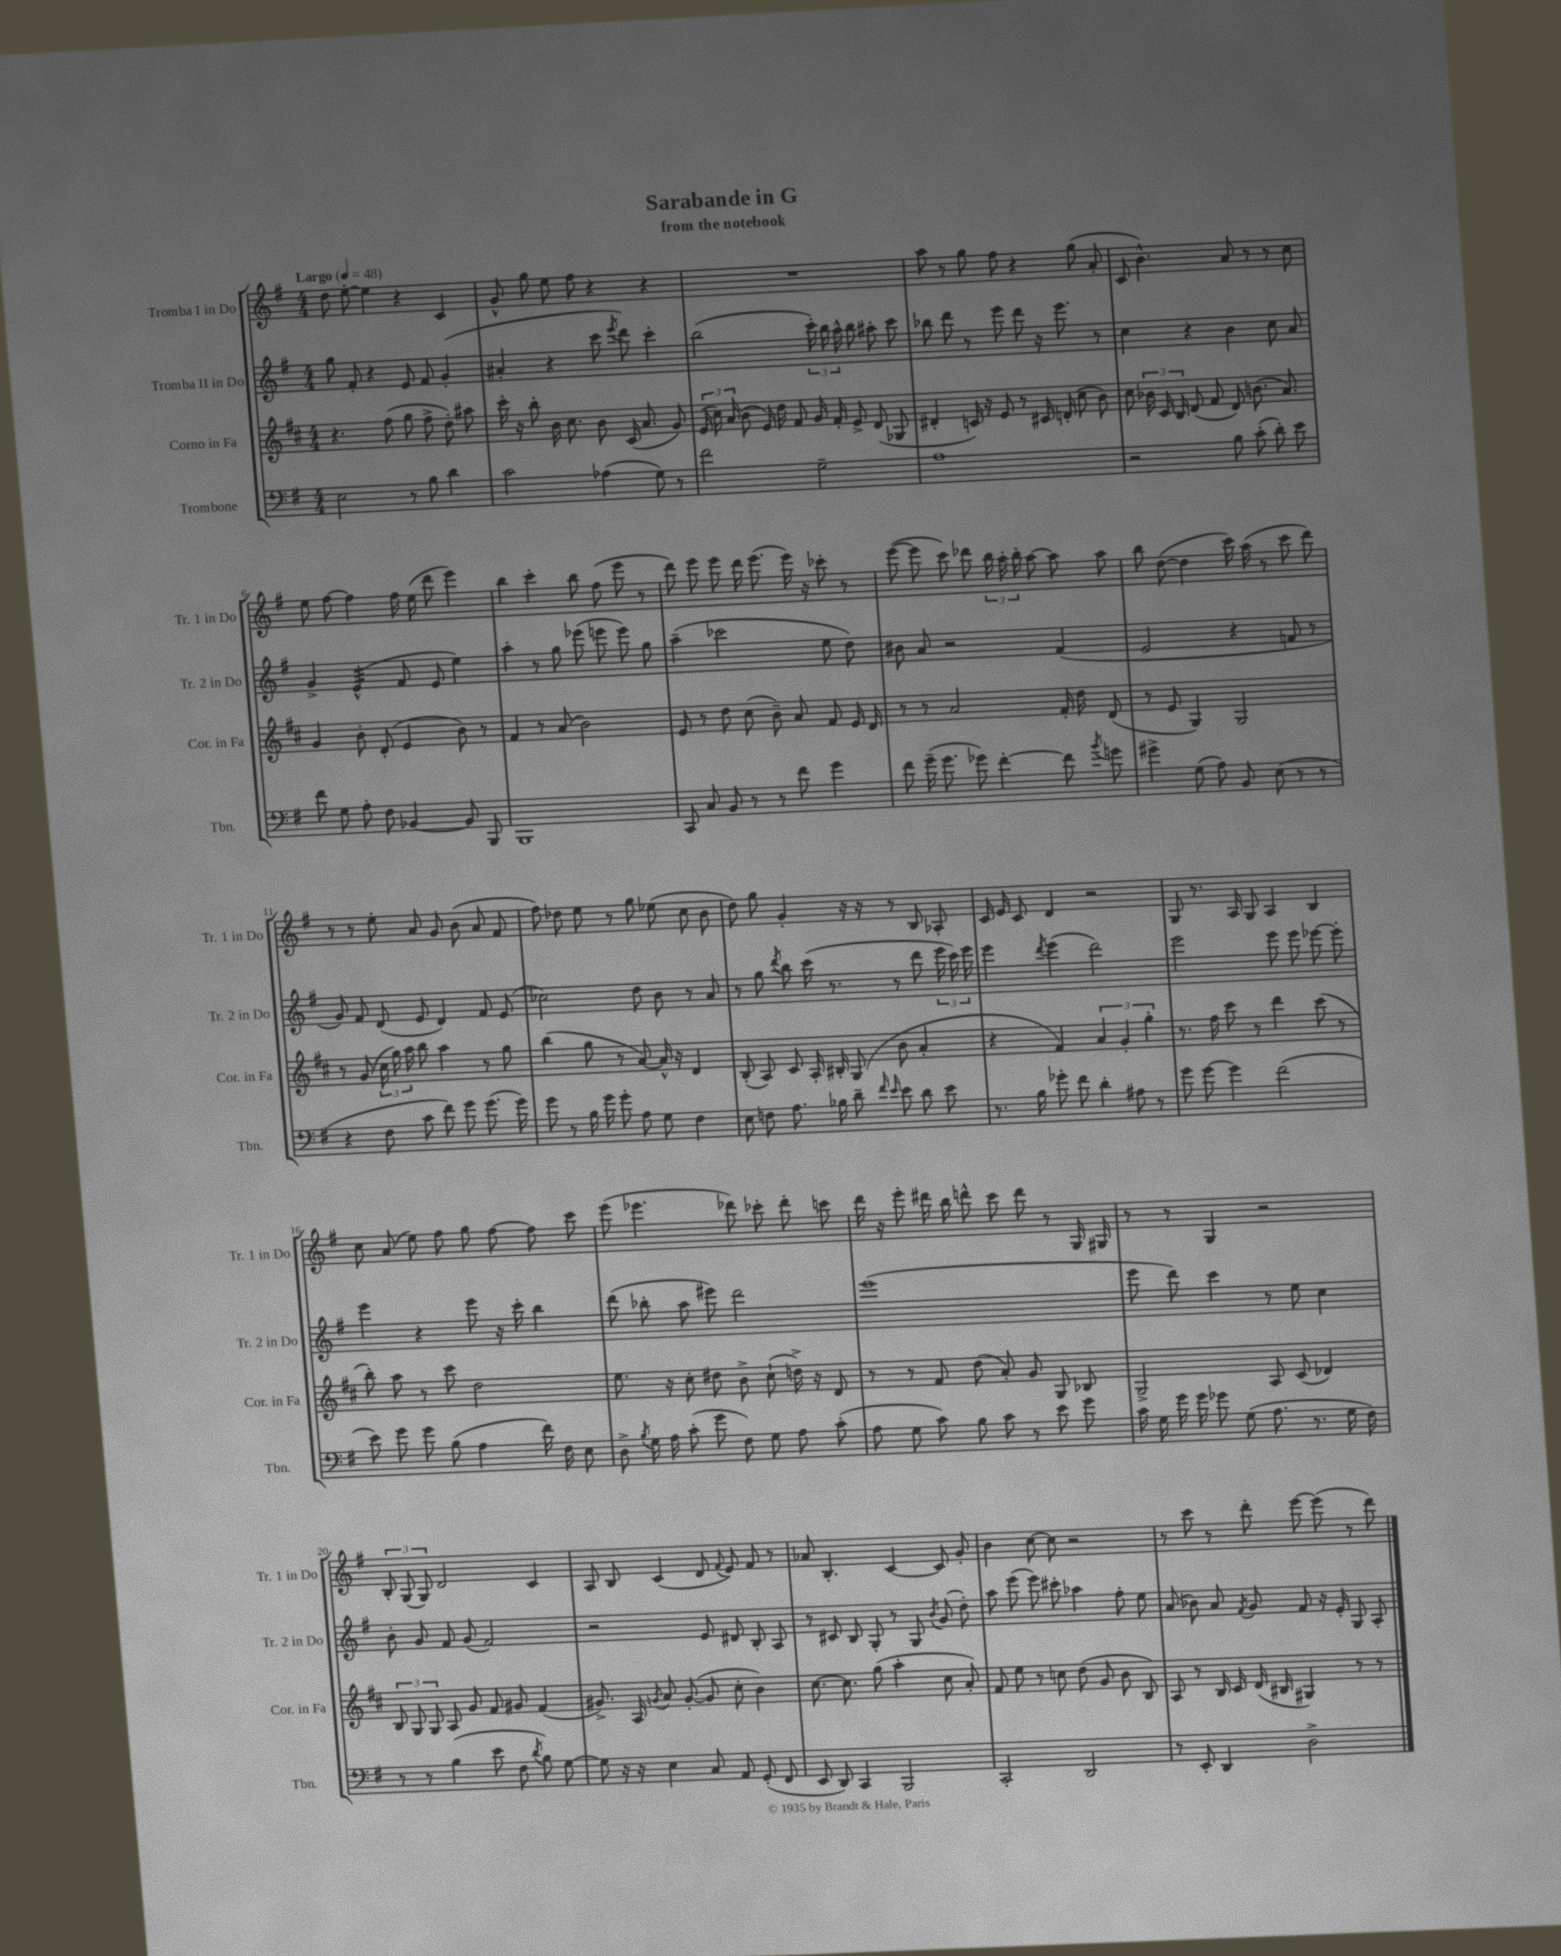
\header { title = "Sarabande in G" subtitle = "from the notebook" }
<<
\new StaffGroup <<
\new Staff = "s0" \with { instrumentName = "Tromba I in Do" shortInstrumentName = "Tr. 1 in Do" } {
    \clef treble \key g \major \numericTimeSignature \time 4/4 \tempo "Largo" 4 = 48
    \autoBeamOff d''8 e''8~-. e''4 r4 c'4 |
    g'8-^ g''8 e''8 fis''8 r4 r4 |
    R1 |
    a''8 r8 g''8 fis''8 r4 g''8( a'8-. |
    c'8 b'4.-^) a'8 r8 r8 c''8 |
    e''8 fis''8~ fis''4 fis''16 e''16( d'''8 e'''4) |
    b''4 c'''4-. b''8 fis''8( e'''8 r8 |
    d'''8) e'''8 e'''8 d'''16 e'''8.( e'''16) r16 ces'''8-. r8 |
    e'''8~( e'''8 c'''8) des'''8 \tuplet 3/2 { b''16 a''16-. b''16-. } a''8~ a''8 a''8 |
    b''8 d''8~( d''4 c'''16) a''16( r8 c'''8 d'''8) |
    r8 r8 e''8-. a'8 g'8 b'8( a'8 fis'8 |
    fis''8) des''8 e''8 r8 g''8 ees''8( c''8 b'8 |
    d''8) g''8 g'4-. r16 r16 r8 b8 aes8-. |
    c'16 e'16 c'8 d'4 r2 |
    g8 r8. a16 g8 a4 b4 |
    c''8 a'8( e''8) fis''8 g''8 fis''8~ fis''8 c'''8 |
    e'''8( ees'''4. des'''8) ces'''8-. des'''8-. c'''8 |
    d'''16 r16 e'''8-. dis'''16 b''16 d'''8-^ c'''8 d'''8 r8 g16 gis16 |
    r8 r8 g4 r2 |
    \tuplet 3/2 { b8-. g8( g8) } d'2 c'4 |
    a8 b8 c'4( d'8 \appoggiatura { fis'8 } e'8) fis'8 r8 |
    aes'8 b4.-. c'4~ c'8 g'8-. |
    b'4 c''8~ c''8 r2 |
    r8 c'''8 r8 d'''8-. e'''8~ e'''8( r8 d'''8) \bar "|." |
}
\new Staff = "s1" \with { instrumentName = "Tromba II in Do" shortInstrumentName = "Tr. 2 in Do" } {
    \clef treble \key g \major \numericTimeSignature \time 4/4
    \autoBeamOff g''8 fis'8-. r4 e'8 fis'8 g'4-.( |
    ais'4-. r4 c'''8 \acciaccatura { e'''8 } d'''8) c'''4-. |
    b''2( \tuplet 3/2 { c'''16-.) b''16 a''16-^ } b''8 ais''8-. c'''8 |
    bes''8 d'''8 r8 e'''8 d'''8 r16 e'''8. r8 |
    c''4 r4 b'4 c''8 a'8 |
    g'4-> e'4:32-^( fis'8 e'8 e''4) |
    a''4-. r8 g''8 ees'''8( e'''8 e'''8) g''8 |
    a''4--( ces'''2 e''8 d''8) |
    bis'8 a'8 r2 fis'4( |
    e'2 r4 f'8 r8 |
    g'8) fis'8 d'8( e'8 d'4) fis'8 e'8( |
    ces''2) d''8 b'8 r8 a'8 |
    r8 g''8 \acciaccatura { d'''8 } b''8 c'''16( r8. r8 d'''8 \tuplet 3/2 { e'''16 c'''16) e'''16 } |
    e'''4 \acciaccatura { d'''8 } e'''4( d'''2) |
    e'''2 e'''8 e'''8 ees'''8~ ees'''8-. |
    e'''4 r4 e'''8 r16 c'''16-. b''4 |
    d'''8( bes''8-. a''8 eis'''8) d'''2 |
    e'''1( |
    e'''8 d'''8) c'''4 r8 e''8 c''4 |
    b'8-. g'8 fis'8 g'8( fis'2) |
    r2 e'8 dis'8 b8-. a8 |
    r8 cis'8 b8 g8-. r8 g8 \acciaccatura { b'8 } g'8( d''8-.) |
    a''8 e'''8( e'''8) cis'''8-. aes''4 fis''8-. e''8 |
    a'8( bes'8) a'8 \acciaccatura { fis'8 } g'8 fis'8 r16 e'16-. g8 a8-. \bar "|." |
}
\new Staff = "s2" \with { instrumentName = "Corno in Fa" shortInstrumentName = "Cor. in Fa" } {
    \clef treble \key d \major \numericTimeSignature \time 4/4
    \autoBeamOff r4. fis''8( g''8 fis''8-> d''8-.) ais''8 |
    cis'''16-. r16 b''8-. b'16 cis''8. b'8 cis'16( a'8. g'8) |
    \tuplet 3/2 { e'16( cis''16) a'16( } b'8 e'16) d''16 fis'8 g'16 fis'16-. e'8-> d'8( ges8 |
    dis'4-. c'16) r16 e'8 r8 cis'16 d'16-.( cis''8 b'8) |
    cis''8 \tuplet 3/2 { bes'16 cis'16 b16 } d'8( fis'8 d'8) b'8.( a'8.) |
    g'4 b'8-. d'8-.( e'4 b'8) r8 |
    fis'4 r8 a'8( b'2) |
    e'8 r8 d''8 cis''8( b'8--) a'8 fis'8 e'16 d'16 |
    r8 r8 a'2 fis'16-. d''16 d'8( |
    r8 e'8 g4) g2 |
    r8 g'8( \tuplet 3/2 { cis''16 g''16) a''16 } b''8 a''4 r8 g''8 |
    b''4( g''8 r8 a'8~) a'16-^ r16 d'4 |
    b8-.( a8) cis'8 a16-. bis16-. g8( b'8 a'4-. |
    r4 fis'4) \tuplet 3/2 { a'4 g'4-. g''4-. } |
    r8. fis''16 cis'''8 r8 d'''4 cis'''8( r8 |
    b''8-.) a''8 r8 cis'''8 d''2 |
    e''8. r16 cis''8-. dis''8 b'8-> cis''8-!( d''16->) r16 d'8 |
    r8 r8 fis'8 d''8( a'8-.) g'8 g8 bes8 |
    g2-> a8 cis'8( des'4) |
    \tuplet 3/2 { b8 g8 g8 } a8 g'8 fis'8 gis'8 fis'4( |
    gis'8.->) a16 \acciaccatura { g'8 } a'8 g'8~-.( g'8 cis''8-. b'4) |
    cis''8.~ cis''8. g''8( a''4-. cis''8 a'8-.) |
    fis'8 e''8 r8 c''8 d''8( g'8 b'8 b8) |
    a8 r8 b16 cis'16 d'16( bis16 gis4) r8 r8 \bar "|." |
}
\new Staff = "s3" \with { instrumentName = "Trombone" shortInstrumentName = "Tbn." } {
    \clef bass \key g \major \numericTimeSignature \time 4/4
    \autoBeamOff e2 r8 b8 d'4 |
    c'2 aes4( g8) r8 |
    fis'2 g2-- |
    a1 |
    r2 b8 c'8-.( d'8-.) e'8 |
    fis'8 g8 a8-. fis8 bes,4~ bes,8 b,,8 |
    b,,1 |
    c,8 c8 b,8 r8 r8 fis'8 g'4 |
    fis'8 g'16--( g'8. ges'8) fis'4~-. fis'8 \acciaccatura { b'8 } g'8 |
    gis'4-> g8( a8) b,8 e8( r8 r8 |
    r4 fis8 c'8 fis'8) g'8 g'8.( g'16) |
    g'8 r8 b16 g'16 g'8-. a8 g8 fis4 |
    e8 f8 a8. bes16 d'8-- \grace { fis'16 e'16 } e'8 d'8 e'8 |
    r8. b16 ges'8-. fis'8 d'4-. ais8 r8 |
    g'8 g'8~ g'4 fis'2( |
    e'8) g'8 g'8 b8( a4 fis'16) fis16 e8 |
    d8-> \acciaccatura { b8 } g16 a16 c'8-.( g'8 fis8) g8 a8 c'8-.( |
    a8 g8 c'8) b8 c'8 r8 e'8 g'8 |
    c'16 g16 g'16 g'16 ges'8 g8( a8. r8. g16 fis16) |
    r8 r8 b4( e'8 fis8 \acciaccatura { d'8 } b8) g8~ |
    g8 r16 r16 e4 c8 a,8 g,8-.( fis,8 |
    e,8 d,8) c,4 b,,2 |
    c,2-. d,2 |
    r8 e,8-. d,4 d2-> \bar "|." |
}
>>
>>
